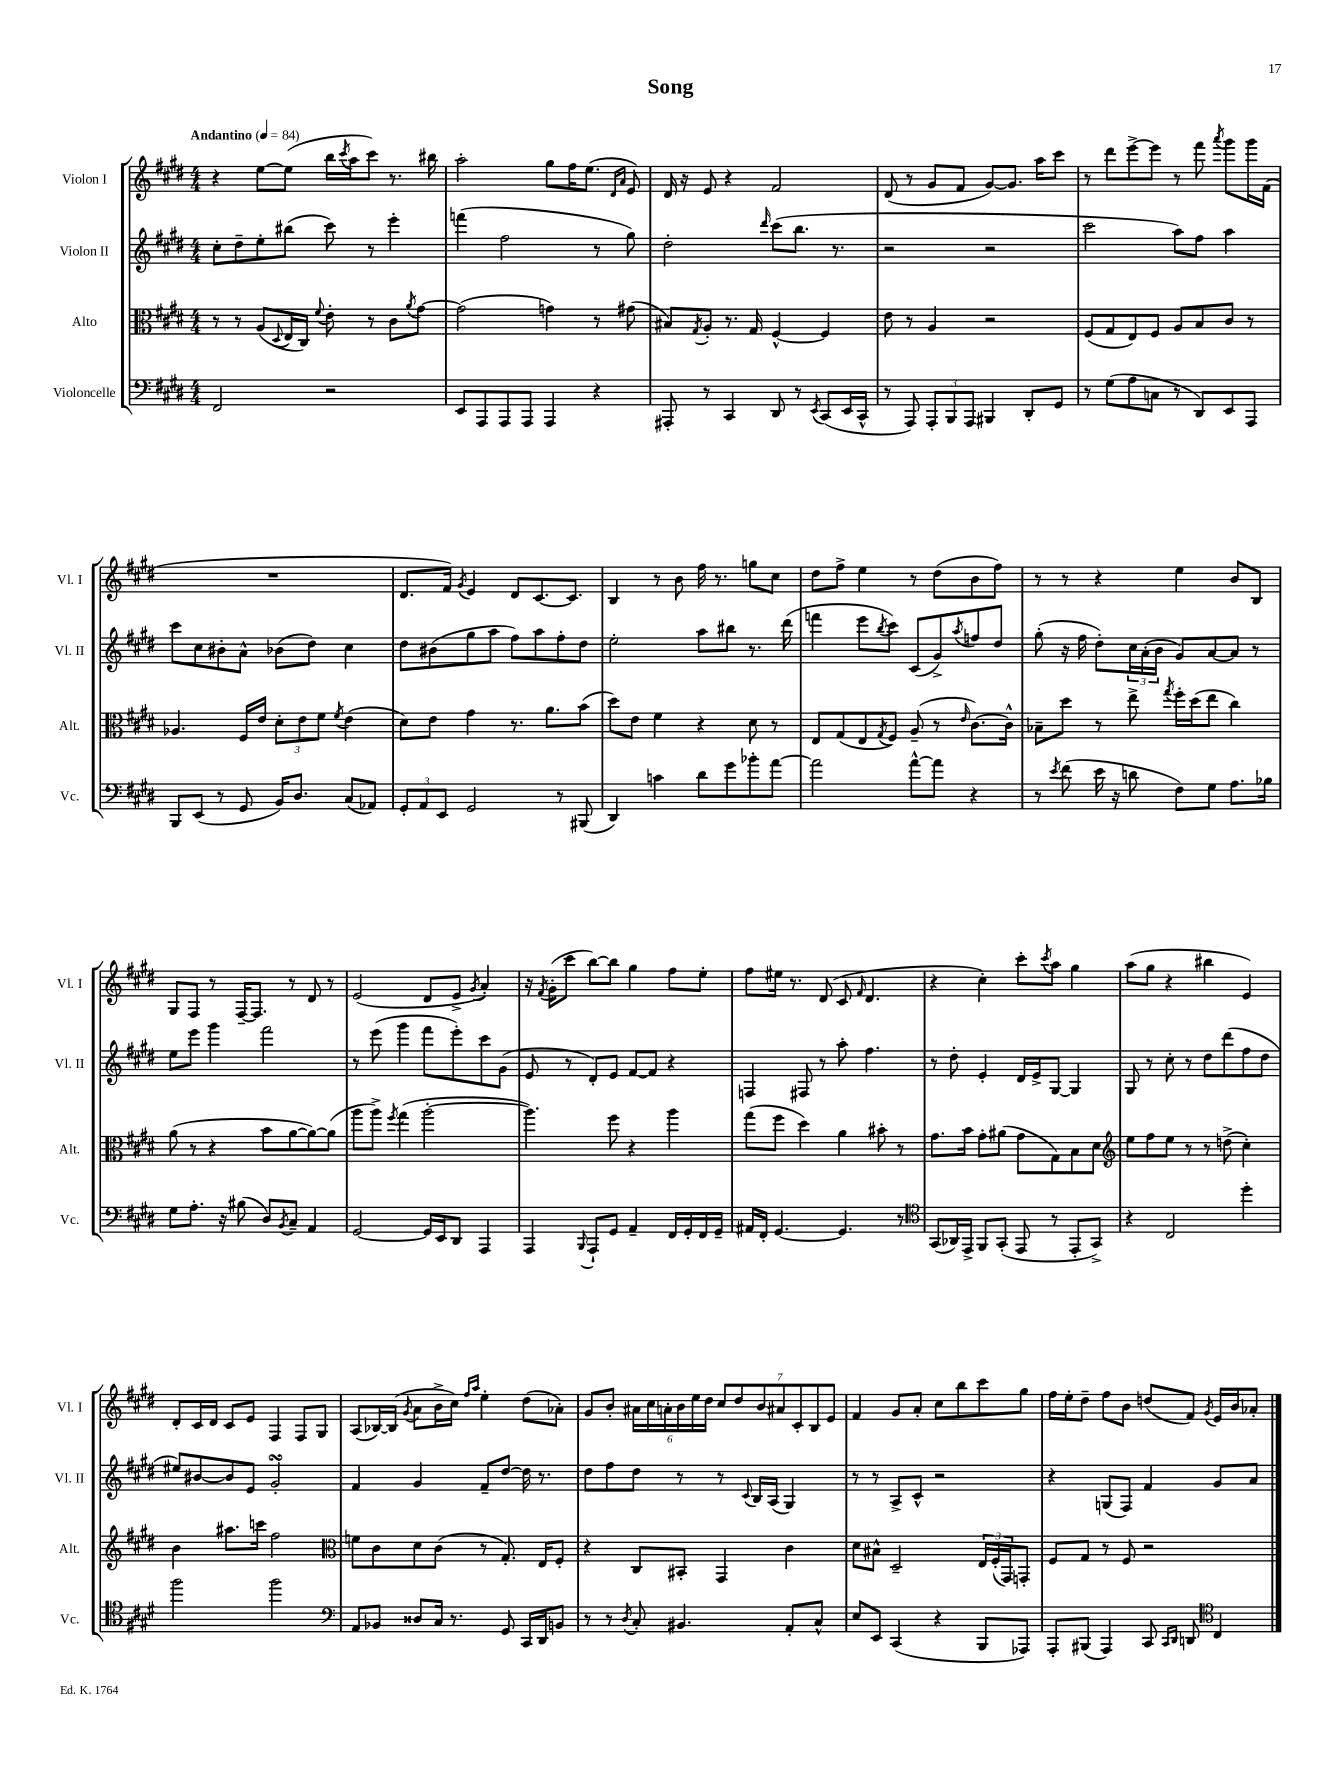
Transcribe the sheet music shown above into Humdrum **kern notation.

**kern	**kern	**kern	**kern
*part4	*part3	*part2	*part1
*staff4	*staff3	*staff2	*staff1
*I"Violoncelle	*I"Alto	*I"Violon II	*I"Violon I
*I'Vc.	*I'Alt.	*I'Vl. II	*I'Vl. I
*clefF4	*clefC3	*clefG2	*clefG2
*k[f#c#g#d#]	*k[f#c#g#d#]	*k[f#c#g#d#]	*k[f#c#g#d#]
*M4/4	*M4/4	*M4/4	*M4/4
*MM84	*MM84	*MM84	*MM84
=1	=1	=1	=1
!	!	!	!LO:TX:a:B:t=Andantino
2FF#/	8r	8cc#'\L	4r
.	8r	8dd#~\	.
.	(8A/L	8ee'\	[8ee\L
.	8qqD#/	.	.
.	16E/L	(8bb#X\J	(8ee\J]
.	16C#/JJ)	.	.
.	8qqf#/	.	.
2r	8e'\	8ccc#\)	16bb\LL
.	.	.	8qccc#/
.	.	.	16aa\J
.	8r	8r	8ccc#\J)
.	8c#\L	4eee'\	8.r
.	8qa/	.	.
.	[8g#\J	.	.
.	.	.	16bb#X\
=2	=2	=2	=2
8EE/L	(2g#\]	(4fffn\	2aa'\
8AAA/	.	.	.
8AAA/	.	2ff#\	.
8AAA/J	.	.	.
4AAA/	4gn\)	.	8gg#\L
.	.	.	16ff#\K
.	.	.	(8.ee\J
4r	8r	8r	.
.	.	.	16qqd#/LL
.	.	.	16qqa/JJ
.	(8g#X\	8gg#\)	8e/)
=3	=3	=3	=3
8AAA#X'/	8B#X/L)	2dd#'\	16d#/
.	.	.	16r
.	8qG#/	.	.
8r	8A'/J	.	8e/
4CC#/	8.r	.	4r
.	16G#/	.	.
.	.	16qqddd#/	.
8DD#/	[4F#^^/	(8ccc#\L	2f#/
8r	.	8.bb\J	.
8qEE/	.	.	.
(8CC#/L	4F#/]	.	.
.	.	8.r	.
16EE/L	.	.	.
16CC#^^/JJ	.	.	.
=4	=4	=4	=4
8r	8e\	2r	(8d#/
8AAA/)	8r	.	8r
12AAA'/L	4A/	.	8g#/L
12BBB/	.	.	.
.	.	.	8f#/J
12AAA/J	.	.	.
4BBB#X/	2r	2r	[8g#/L)
.	.	.	8.g#/J]
8DD#'/L	.	.	.
.	.	.	16aa\KL
8GG#/J	.	.	8ccc#\J
=5	=5	=5	=5
8r	(8F#/L	2ccc#\	8r
(8G#\L	8G#/	.	8ddd#\L
8A\	8E/)	.	[8eee^\
8Cn\J	8F#/J	.	8eee\J]
8r	8A/L	8aa\L)	8r
8DD#/L)	8B/	8ff#\J	8fff#\
.	.	.	8qaaa/
8EE/	8c#/J	4aa\	8ggg#\L
8AAA/J	8r	.	16ggg#\L
.	.	.	(16f#\JJ
!!LO:LB:g=z
=6	=6	=6	=6
8BBB/L	4.A-X/	8ccc#\L	1r
(8EE/J	.	8cc#\	.
8r	.	8b#X'\	.
8GG#/	16F#/LL	8a^^\J	.
.	16e/JJ	.	.
16BB/KL)	12d#'\L	(8b-X\L	.
8.D#/J	.	.	.
.	12e\	.	.
.	.	8dd#\J)	.
.	12f#\J	.	.
.	8qf#/	.	.
(8C#/L	(4e\	4cc#\	.
8AA-X/J)	.	.	.
=7	=7	=7	=7
12GG#'/L	8d#\L)	8dd#\L	8.d#/L
12AA/	.	.	.
.	8e\J	(8b#X\	.
12EE/J	.	.	.
.	.	.	16f#/Jk)
.	.	.	8qg#/
2GG#/	4g#\	8gg#\	4e/
.	.	8aa\J	.
.	8.r	8ff#\L)	8d#/L
.	.	8aa\	[8.c#/
.	8.a\L	.	.
8r	.	8ff#'\	.
.	.	.	8.c#/J]
(8BBB#X/	(8b\J	8dd#\J	.
=8	=8	=8	=8
4DD#/)	8dd#\L)	2ee'\	4B/
.	8e\J	.	.
4cn\	4f#\	.	8r
.	.	.	8b\
8d#\L	4r	8aa\L	16ff#\
.	.	.	8.r
8g#\	.	8bb#X\J	.
8b-X'\	8d#\	8.r	8ggn\L
[8a\J	8r	.	8cc#\J
.	.	(16ddd#\	.
=9	=9	=9	=9
2a\]	8E/L	4fffn\	8dd#\L
.	(8G#/	.	8ff#^\J
.	8E/	8eee\L	4ee\
.	8qG#/	8qbb/	.
.	8F#/J)	8ccc#\J)	.
[8a^^\L	(8A~/	(8c#/L	8r
8a\J]	8r	8g#^/)	(8dd#\L
.	16qqe/	8qaa/	.
4r	[8.c#\L)	8ffn/	8b\
.	.	8dd#/J	8ff#\J)
.	16c#^^\Jk]	.	.
=10	=10	=10	=10
8r	8B-X~\L	(8gg#'\	8r
8qe/	.	.	.
(8f#\	8dd#\J	16r	8r
.	.	16ff#\	.
16e\	8r	8dd#'\L)	4r
16r	.	.	.
8dn\	8ee^\	24cc#\L	.
.	.	(24a'\	.
.	.	24b\JJ	.
.	8qgg#/	.	.
8F#\L)	16ff#'\LL	8g#/L)	4ee\
.	(16dd#\J	.	.
8G#\J	8ee\J	[8a/	.
8.A\L	4cc#\)	8a/J]	8b/L
.	.	8r	8B/J
16B-X\Jk	.	.	.
!!LO:LB:g=z
=11	=11	=11	=11
8G#\L	(8a\	8ee\L	8G#/L
8.A'\J	8r	8eee\J	8F#/J
.	4r	4ggg#\	8r
16r	.	.	.
(8B#X\	.	.	[16F#~/KL
.	.	.	8.F#/J]
8D#/L)	8b\L	2fff#\	.
8qBB/	.	.	.
8C#~/J	[8a\	.	8r
4AA/	8a\_)	.	8d#/
.	(8a\J]	.	8r
=12	=12	=12	=12
[2GG#/	8aa\L	8r	(2e/
.	8aa^\J)	(8eee\	.
.	8qff#/	.	.
.	(4gg#\	4ggg#\	.
16GG#/LL]	[2aa'\	8fff#\L	8d#/L
16EE/J	.	.	.
8DD#/J	.	8eee'\)	8e^/J
.	.	.	8qg#/
4AAA/	.	8ccc#\	4a'/)
.	.	(8g#\J	.
=13	=13	=13	=13
4AAA/	4.aa\])	8e/	16r
.	.	.	8qf#/
.	.	.	(16g#'\KL
.	.	8r	8ccc#\J
8qqBBB/	.	.	.
8AAA`/L	.	8d#'/L)	[8bb\L)
8GG#/J	8ff#\	8e/J	8bb\J]
4AA~/	4r	[8f#/L	4gg#\
.	.	8f#/J]	.
16FF#/LL	4aa\	4r	8ff#\L
16GG#'/	.	.	.
16FF#/	.	.	8ee'\J
16GG#~/JJ	.	.	.
=14	=14	=14	=14
16AA#X/LL	(8gg#\L	4Fn/	8ff#\L
16FF#'/JJ	.	.	.
[4.GG#/	8ff#\J	.	16ee#X\Jk
.	.	.	8.r
.	4dd#\)	8F#X/	.
.	.	8r	(8d#/
4.GG#/]	4a\	8aa'\	8c#/
.	.	.	16qqf#/
.	.	4.ff#\	4.d#/
.	8b#X'\	.	.
8r	8r	.	.
=15	=15	=15	=15
*clefC4	*	*	*
(8GG#/L	8.g#\L	8r	4r
16AA-X/L)	.	8dd#'\	.
16EE^/JJ	16b\Jk	.	.
8FF#/L	8g#'\L	4e'/	4cc#'\)
(8GG#'/J	(8a#X\J	.	.
8EE/	8g#\L	16d#/LL	8ccc#'\L
.	.	16e^/J	.
.	.	.	8qccc#/
8r	8G#\)	[8G#/J	8aa\J
8EE'/L	8B\	4G#/]	4gg#\
8GG#^/J)	8d#\J	.	.
=16	=16	=16	=16
*	*clefG2	*	*
4r	8ee\L	8G#/	(8aa\L
.	8ff#\	8r	8gg#\J
2C#/	8ee\J	8cc#'\	4r
.	8r	8r	.
.	8r	8dd#\L	4bb#X\
.	(8ddn^\	(8ddd#\	.
4dd#'\	4cc#'\)	8ff#\	4e/)
.	.	8dd#\J	.
!!LO:LB:g=z
=17	=17	=17	=17
2ff#\	4b\	8ee#X/L)	8d#'/L
.	.	[8b#X/	16c#/L
.	.	.	16d#/JJ
.	8.aa#X\L	8b#/]	8c#/L
.	.	8e/J	8e/J
.	16cccn\Jk	.	.
2ff#\	2ff#\	2g#sSsS'/	4F#/
.	.	.	8F#/L
.	.	.	8G#/J
=18	=18	=18	=18
*clefF4	*clefC3	*	*
8AA/L	8fn\L	4f#/	(8A/L
8BB-X/J	8c#\	.	[16B-X/L)
.	.	.	(16B-/JJ]
.	.	.	8qg#/
8D##X/L	8d#\	4g#/	8a\L
16C#/Jk	(8c#\J	.	16b^\L
8.r	.	.	16cc#\JJ)
.	.	.	16qqff#/LL
.	.	.	16qqaa/JJ
.	8r	8f#~/L	4ee'\
8GG#/	8.G#'/)	[8dd#/J	.
16CC#/LL	.	16dd#\]	(8dd#\L
16DD#/J	16E/KL	8.r	.
8BBn/J	8F#'/J	.	8a-X'\J)
=19	=19	=19	=19
8r	4r	8dd#\L	8g#/L
8r	.	8ff#\	8b'/J
8qD#/	.	.	.
8C#'/	8C#/L	8dd#\J	24a#X\LL
.	.	.	24cc#\
.	.	.	24an'\
4.BB#X/	8BB#X'/J	8r	24b\
.	.	.	24ee\
.	.	.	24dd#\JJ
.	4GG#/	8r	14cc#/L
.	.	.	14dd#/
.	.	8qqc#/	.
.	.	16B/LL	.
.	.	.	14b/
.	.	(16A/JJ	.
.	.	.	14a#X/
8AA'/L	4c#\	4G#/)	.
.	.	.	14c#'/
.	.	.	14B/
8C#^^/J	.	.	.
.	.	.	14e/J
=20	=20	=20	=20
8E/L	8d#\L	8r	4f#/
8EE/J	8B#X^^\J	8r	.
(4CC#/	2D#~/	8A^/L	8g#/L
.	.	8c#^^/J	8a'/J
4r	.	2r	8cc#\L
.	.	.	8bb\
8BBB/L	24E/LL	.	8ccc#\
.	(24F#'/	.	.
.	24GG#/J)	.	.
8AAA-X/J)	8GGn'/J	.	8gg#\J
=21	=21	=21	=21
8AAA'/L	8F#/L	4r	16ff#\LL
.	.	.	16ee'\J
(8BBB#X/J	8G#/J	.	8dd#~\J
4AAA/)	8r	(8Gn/L	8ff#\L
.	8F#/	8F#/J)	8b\J
8CC#/	2r	4f#/	(8ddn/L
16qqCC#/LL	.	.	.
16qqDD#/JJ	.	.	.
8DDn/	.	.	8f#/J)
*clefC4	*	*	*
.	.	.	8qg#/
4C#/	.	8g#/L	16e/LL
.	.	.	16b/J
.	.	8a/J	8a-X'/J
==	==	==	==
*-	*-	*-	*-
